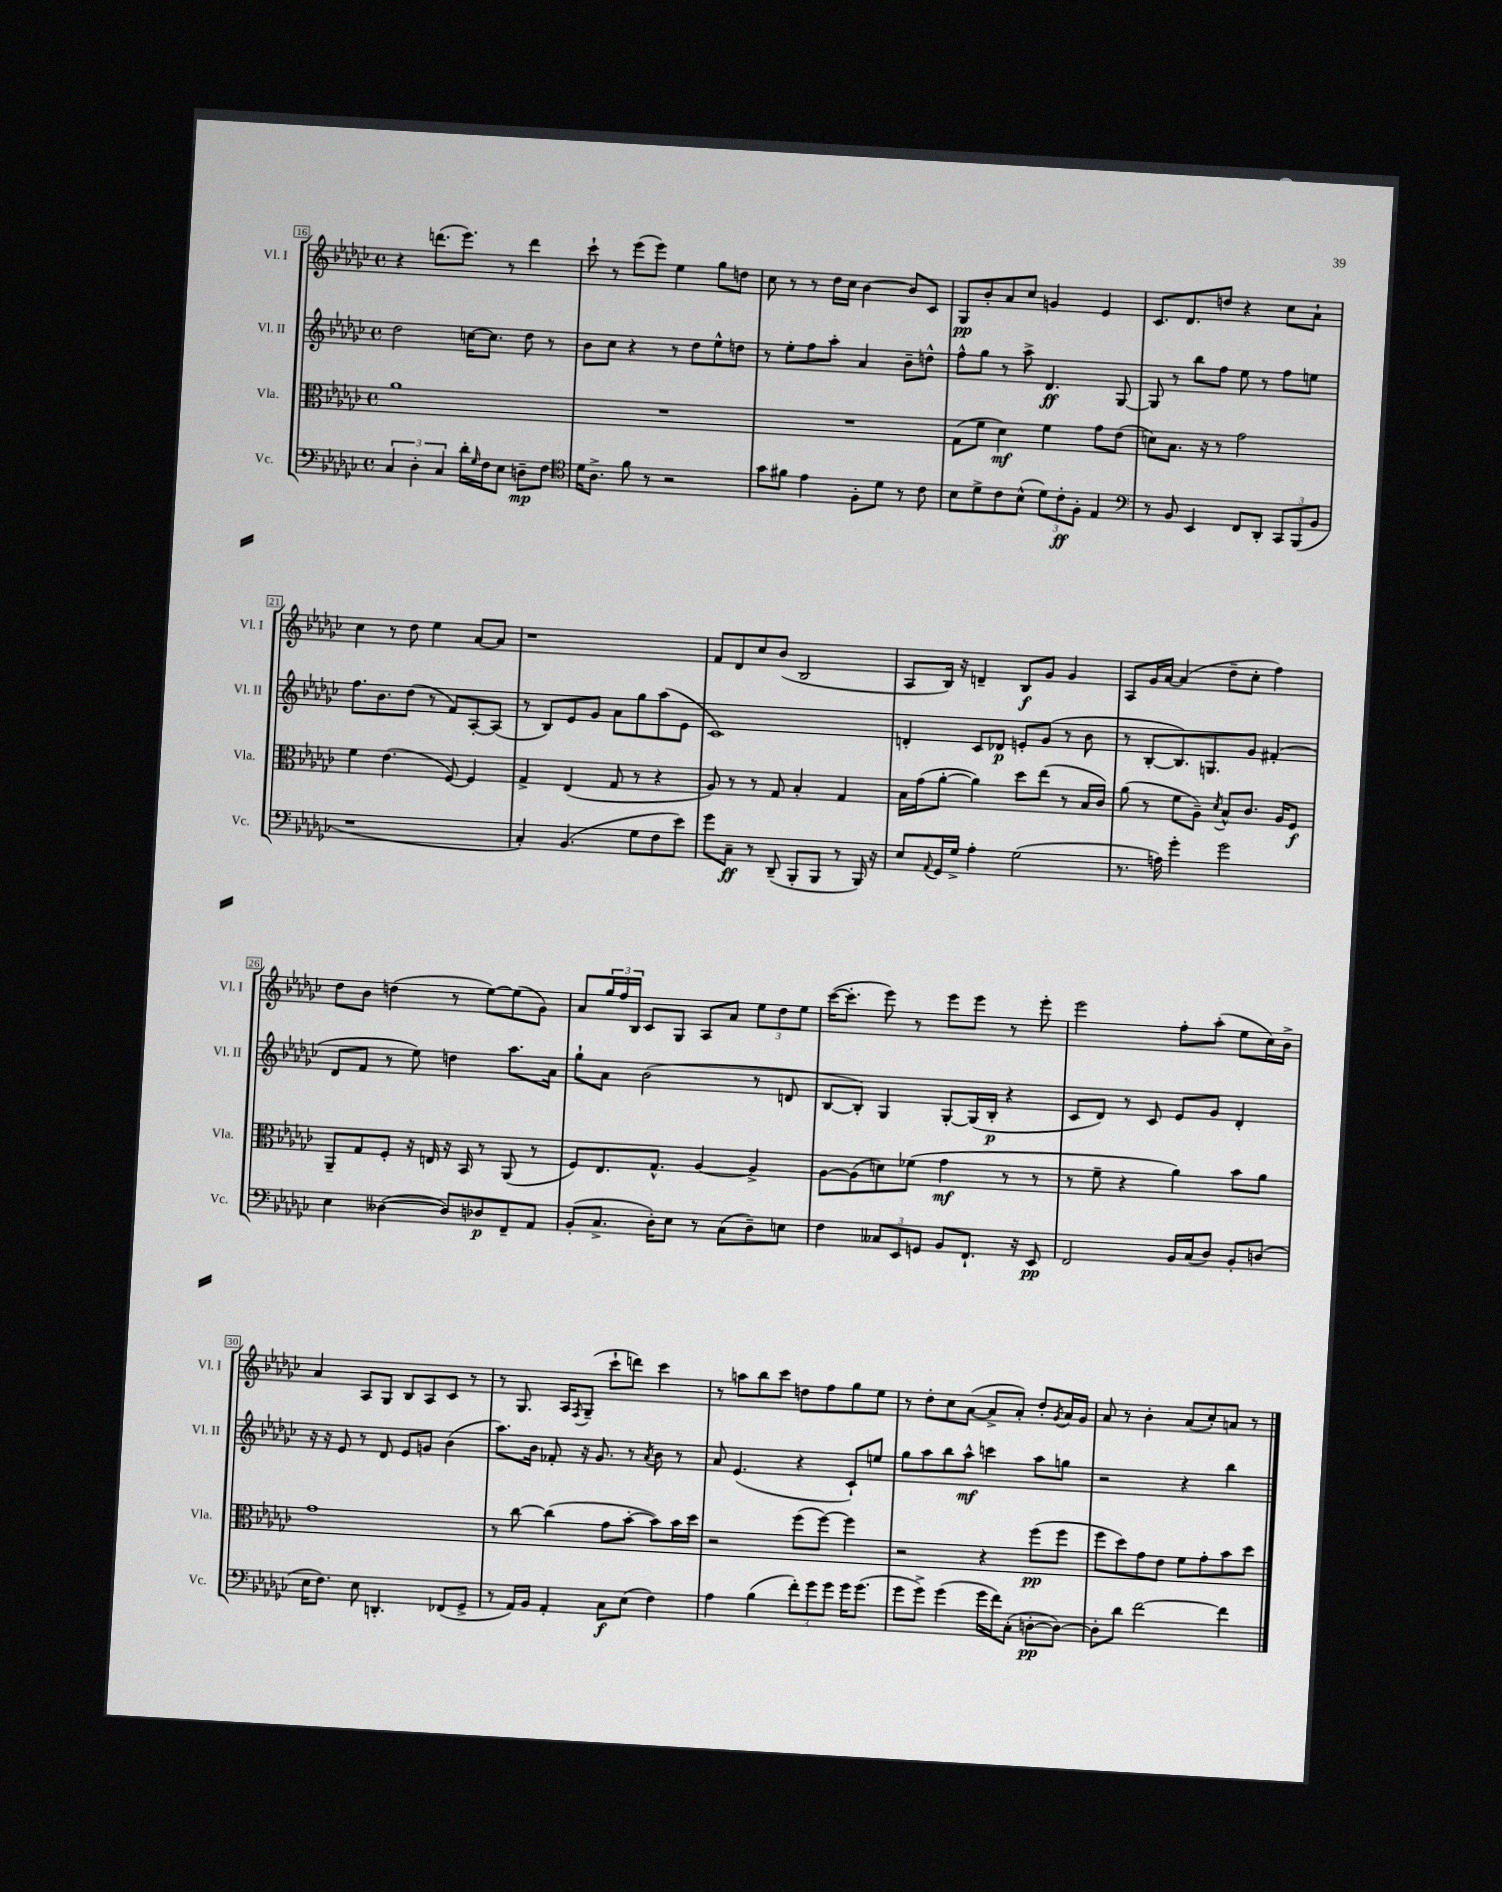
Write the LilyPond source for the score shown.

<<
\new StaffGroup <<
\new Staff = "s0" \with { instrumentName = "Vl. I" shortInstrumentName = "Vl. I" } {
    \clef treble \key ges \major \defaultTimeSignature \time 4/4
    r4 d'''8.( ees'''8.) r8 d'''4 |
    ces'''8-! r8 ees'''8( ees'''8) ees''4 ges''8 d''8 |
    ces''8 r8 r8 des''16 ces''16 bes'4~ bes'8 ces'8 |
    ges8\pp bes'8-. aes'8 ces''8 g'4 ees'4 |
    ces'8. des'8. d''8 r4 ces''8 aes'8-! |
    ces''4 r8 des''8 ees''4 aes'8~ aes'8 |
    r1 |
    f'8 des'8 ces''8 bes'8( bes2 |
    aes8 bes16) r16 d'4-- bes8\f ges'8 ges'4 |
    aes8 ges'16 aes'16~ aes'4( des''8-- ces''8-. f''4) |
    des''8 bes'8 d''4( r8 ees''8~) ees''8( ges'8) |
    aes'8 \tuplet 3/2 { ges''16 f''16 bes16 } ces'8 ges8 aes8 aes'8 \tuplet 3/2 { ees''8 des''8 ees''8 } |
    ces'''16~( ces'''8.-. ees'''8) r8 ees'''8 ees'''8 r8 ees'''8-. |
    ees'''2 f''8-. aes''8-.( ees''8 ces''16) bes'16-> |
    aes'4 aes8 ges8 bes8 aes8 ces'8 r8 |
    r8 ges8. aes16 \acciaccatura { f8 } ges8--( ces'''8-! d'''8) ces'''4 |
    r8 a''8 bes''8 ces'''8 d''8 f''8 ges''8 ees''8 |
    r8 des''8-. ces''8 aes'8~( aes'8-> aes'8-.) des''8-. \acciaccatura { ges'8 } aes'16 ges'16 |
    aes'8 r8 bes'4-. aes'8( ces''8-.) a'8 r8 \bar "|." |
}
\new Staff = "s1" \with { instrumentName = "Vl. II" shortInstrumentName = "Vl. II" } {
    \clef treble \key ges \major \defaultTimeSignature \time 4/4
    des''2 c''16~ c''8. des''8 r8 |
    bes'8 ces''8 r4 r8 des''8 ees''8-^ d''8 |
    r8 ees''8-. f''8 aes''8-. aes'4 bes'8-- d''8-^ |
    f''8-^ ges''8 r8 aes''8-> des'4.\ff ges8~ |
    ges8 r8 bes''8 f''8 ees''8 r8 f''8 e''8 |
    f''8. bes'8. des''8( r8 f'8) aes8~-. aes8( |
    r8 bes8) ees'8 ges'8 aes'8 ges''8 aes''8( ees'8 |
    ces'1) |
    d'4-. ces'8 des'8\p e'8-. ges'8( r8 bes'8 |
    r8 bes8~-. bes8.) g8. ges'8 fis'4-.( |
    des'8 f'8 r8 ees''8) d''4 aes''8. aes'16 |
    ges''8-! aes'8 bes'2( r8 d'8 |
    bes8~ bes8-.) ges4 ges8~-. ges16( bes16-.\p r4 |
    ces'8 des'8) r8 ces'8 ees'8 ges'8 des'4-. |
    r16 r16 ees'8 r8 des'8 ees'8 g'8 bes'4( |
    aes''8.) bes'16 fes'8-. r16 ges'8. r8 \acciaccatura { aes'8 } bes'8 r8 |
    aes'8 ees'4.( r4 ces'8-!) e''8 |
    ges''8 aes''8 bes''8 aes''8-^\mf c'''4 aes''8 g''8 |
    r2 r4 bes''4 \bar "|." |
}
\new Staff = "s2" \with { instrumentName = "Vla." shortInstrumentName = "Vla." } {
    \clef alto \key ges \major \defaultTimeSignature \time 4/4
    aes'1 |
    R1 |
    R1 |
    ges8( f'8 des'4\mf) f'4 ges'8 ees'8( |
    d'8) bes8. r16 r8 ges'2 |
    f'4 ees'4.( f8~) f4 |
    ges4-> ees4( ges8 r8 r4 |
    aes8) r8 r8 ges8 bes4-. ges4 |
    bes16 ges'16( aes'8~-. aes'4) des''8 ees''8( r8 bes16 ces'16) |
    aes'8( r8 f'8 aes8--) \acciaccatura { des'8 } bes8-^ ces'8. aes16 f8\f |
    aes,8-- ges8 f8-. r16 e16 r16 bes,16 r8 aes,8( r8 |
    f8) ees8. ges8.-^ aes4~ aes4-> |
    aes8~ aes8( d'8) fes'8( ges'4\mf r8 r8 |
    r8 f'8-- r4 aes'4) bes'8 aes'8 |
    ges'1 |
    r8 ces''8~ ces''4( ges'8 bes'8~-. bes'8) bes'16 des''16 |
    r2 f''8( f''8~) f''4 |
    r2 r4 f''8\pp( f''8 |
    f''8 des''8) ges'8 ees'8 f'8 ges'8-. bes'8 des''8 \bar "|." |
}
\new Staff = "s3" \with { instrumentName = "Vc." shortInstrumentName = "Vc." } {
    \clef bass \key ges \major \defaultTimeSignature \time 4/4
    \tuplet 3/2 { ces4 des4-. ces4 } des'16-. \grace { ges16 } f16 ees8 d8--\mp f8 |
    \clef tenor des'16 aes8.-> f'8 r8 r2 |
    ges'8 fis'8 ees'4 f8-. des'8 r8 ces'8 |
    bes8 des'8-> ces'8 bes8-^( \tuplet 3/2 { des'8) ces'8-.\ff f8-. } ees4 |
    \clef bass r8 bes,8 ees,4 f,8 des,8-. \tuplet 3/2 { ces,8 bes,,8( bes,8 } |
    r1 |
    ces4-.) bes,4.( ges8 f8 ees'8) |
    ges'8 ces8--\ff r8 des,8--( bes,,8-. bes,,8 r8 bes,,16) r16 |
    ees8 \appoggiatura { aes,8 } ges,16 ges16-> aes4-. ges2( |
    r8. a16) ges'4-. ges'2 |
    ees4 deses4~( deses8) des8\p f,8-- aes,8 |
    bes,8-.( ces8.-> des16-.) ees8 r8 ces8( des8--) e8 |
    f4 \tuplet 3/2 { ceses8 ees,8 g,8 } bes,8 f,8.-! r16 ees,8\pp |
    f,2 bes,16 ces16( des8) bes,8-. d8( |
    ees16 f8.) ees8 d,4.-. fes,8( ges,8-> |
    r8 aes,16) bes,16 aes,4-. ces8\f ees8( f4) |
    aes4 bes4( \tuplet 3/2 { f'8-.) ges'8 ges'8 } ges'16 ges'8.( |
    ges'8 ges'8->) ges'4( ges'16 f'16) ces8-.( d8~-.\pp d8~) |
    d8-. des'8 f'2~ f'4 \bar "|." |
}
>>
>>
